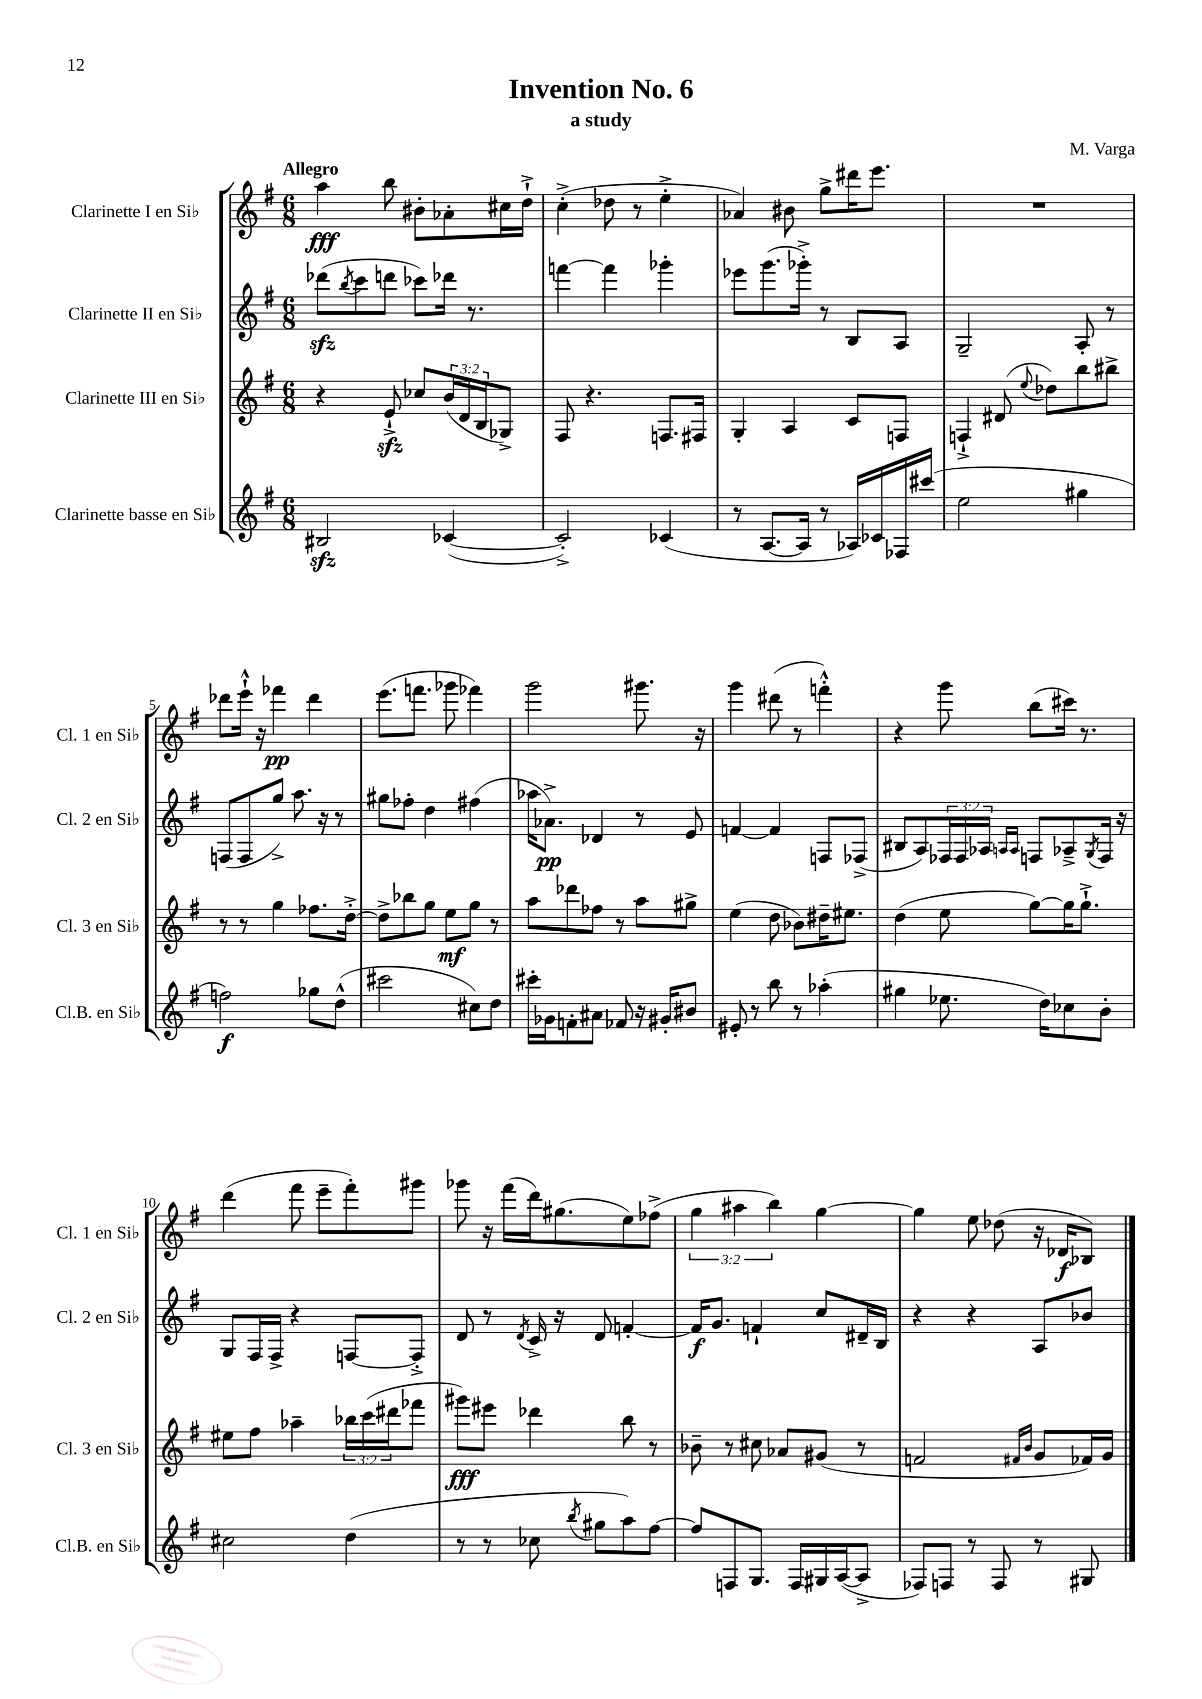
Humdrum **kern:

**kern	**kern	**kern	**kern
*staff4	*staff3	*staff2	*staff1
*clefG2	*clefG2	*clefG2	*clefG2
*k[f#]	*k[f#]	*k[f#]	*k[f#]
*M6/8	*M6/8	*M6/8	*M6/8
2B#/	4r	(8ddd-\L	4aa\
.	.	8qbb/	.
.	.	8ccc\	.
.	8e`^/	8ddd\J	8bb\
.	8cc-/L	8ccc-\L)	8b#'\L
([4c-/	(24b/L	16ddd-\Jk	8a-'\
.	24d/	.	.
.	.	8.r	.
.	24B/J	.	.
.	8G-^/J)	.	16cc#\L
.	.	.	16dd`^\JJ
=	=	=	=
2c-'^/])	8F#/	[4fff\	(4cc'^\
.	4.r	.	.
.	.	4fff\]	8dd-\
.	.	.	8r
(4c-/	8.F/L	4ggg-'\	4ee'^\
.	16F#/Jk	.	.
=	=	=	=
8r	4G'/	8eee-\L	4a-/)
[8.A/L	.	(8.ggg\	.
.	4A/	.	8b#\
16A/]Jk	.	16ggg-'^\Jk)	.
8r	.	8r	8gg^\L
16A-/LL)	8c/L	8B/L	16ddd#\K
16c-/	.	.	8.eee\J
16F-/	8F/J	8A/J	.
(16ccc#/JJ	.	.	.
=	=	=	=
2ee\	4F`^/	2G~/	2.r
.	(8d#/	.	.
.	8qqee/	.	.
.	8dd-\L)	.	.
4gg#\	8bb\	8A'/	.
.	8bb#^\J	8r	.
=	=	=	=
2ff\)	8r	(8F/L	8ddd-\L
.	8r	8F/	16eee`^^\Jk
.	.	.	16r
.	4gg\	8gg^/J)	4fff-\
.	.	8.aa\	.
8gg-\L	8.ff-\L	.	4ddd-\
.	.	16r	.
(8dd^^\J	.	8r	.
.	[16dd'^\Jk	.	.
=	=	=	=
2ccc#\	8dd^\]L	8gg#\L	(8.eee\L
.	8bb-\	8ff-'\J	.
.	.	.	8.fff\J
.	8gg\J	4dd\	.
.	8ee\L	.	8ggg-\
8cc#\L)	8gg\J	(4ff#\	4fff-\)
8dd\J	8r	.	.
=	=	=	=
16ccc#'\LL	8aa\L	16aa-\LK	2ggg\
16g-\J	.	8.a-^\J)	.
8f'\	8ddd-\	.	.
8a#\J	8ff-\J	4d-/	.
8f-/	8r	.	.
16r	8aa\L	8r	8.ggg#\
16g#'/LK	.	.	.
8b#/J	8gg#^\J	8e/	.
.	.	.	16r
=	=	=	=
8e#'/	(4ee\	[4f/	4ggg\
8r	.	.	.
8bb\	8dd\	4f/]	(8ddd#\
8r	8b-\L)	.	8r
(4aa-'\	16dd#~\K	8F/L	4fff'^^\)
.	8.ee#\J	.	.
.	.	(8F-^/J	.
=	=	=	=
4gg#\	(4dd\	8B#/L	4r
.	.	8A/)	.
8.ee-\	8ee\	24F-/L	8ggg\
.	.	24F-/	.
.	.	24A-/JJ	.
.	.	16qqA/LL	.
.	.	16qqA/JJ	.
.	[8gg\L)	8F/L	(8bb\L
16dd\LK)	.	.	.
8cc-\	16gg\]K	8A-~^/	16ccc#\Jk)
.	8.gg`^\J	.	8.r
.	.	8qG/	.
8b'\J	.	16F/Jk	.
.	.	16r	.
=	=	=	=
2cc#\	8ee#\L	8G/L	(4ddd\
.	8ff#\J	16F#/L	.
.	.	16F#^/JJ	.
.	4aa-~\	4r	8fff#\
.	.	.	8eee~\L
(4dd\	24bb-\LL	[8F/L	8fff#'\)
.	(24ccc\	.	.
.	24ddd#\J	.	.
.	8fff-\J	8F'^/]J	8ggg#\J
=	=	=	=
8r	8ggg#\L)	8d/	8ggg-\
8r	8eee#\J	8r	16r
.	.	.	(16fff#\LL
.	.	8qd/	.
8cc-\	4ddd-\	16c^/	16ddd\J)
.	.	16r	(8.gg#\
8qbb/	.	.	.
8gg#\L	.	8d/	.
8aa\)	8bb\	[4f'/	8ee\)
[8ff#\J	8r	.	(8ff-^\J
=	=	=	=
8ff#/]L	8b-~\	16f/]LK	6gg\
.	.	8.g/J	.
8F/	8r	.	.
.	.	.	6aa#\
8.G/J	8cc#\	4f`/	.
.	.	.	6bb\)
.	8a-/L	.	.
16F/LL	.	.	.
16G#/	(8g#/J	8cc/L	[4gg\
([16A/J	.	.	.
8A^/]J	8r	16d#~/L	.
.	.	16B/JJ	.
=	=	=	=
8F-/L)	2f/	4r	4gg\]
8F/J	.	.	.
8r	.	4r	8ee\
8F/	.	.	(8dd-\
.	16qqf#/LL	.	.
.	16qqb/JJ	.	.
8r	8g/L	8A/L	16r
.	.	.	16d-/LK
8G#/	16f-/L)	8b-/J	8B-/J)
.	16g/JJ	.	.
==	==	==	==
*-	*-	*-	*-
